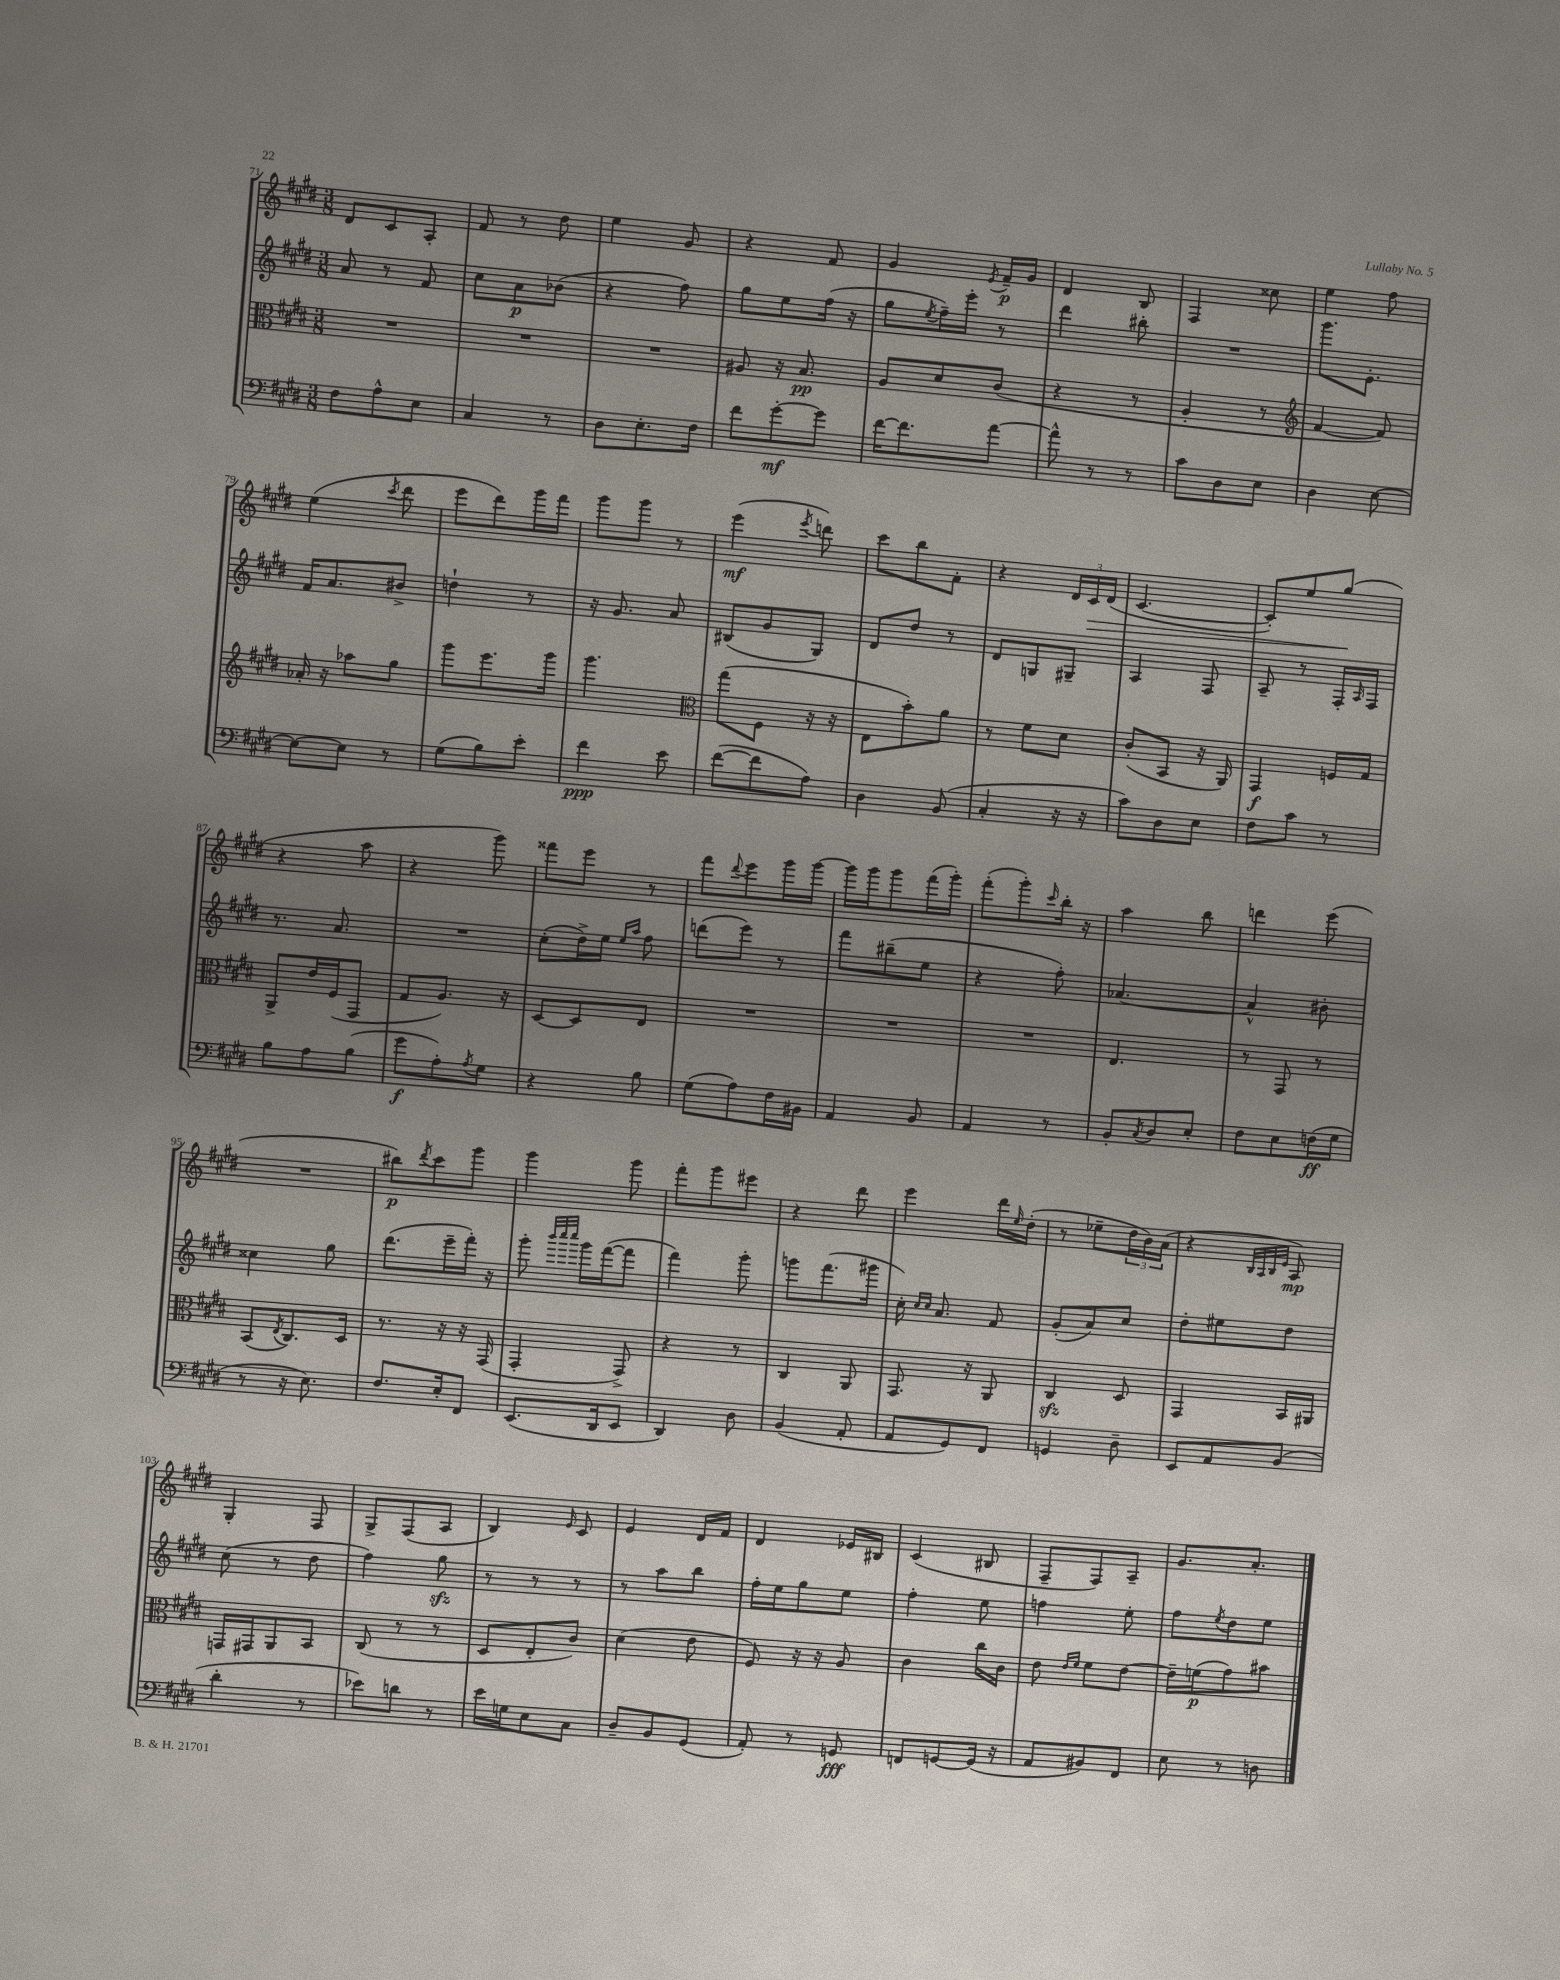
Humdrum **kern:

**kern	**kern	**kern	**kern
*staff4	*staff3	*staff2	*staff1
*clefF4	*clefC3	*clefG2	*clefG2
*k[f#c#g#d#]	*k[f#c#g#d#]	*k[f#c#g#d#]	*k[f#c#g#d#]
*M3/8	*M3/8	*M3/8	*M3/8
8F#	4.r	8a	8d#
8A^^	.	8r	8c#
8E	.	8f#	8A'
=	=	=	=
4C#	4.r	8cc#	8f#
.	.	8a	8r
8r	.	(8b-	8dd#
=	=	=	=
8D#	4.r	4r	4ee
8.E'	.	.	.
.	.	8ff#)	8g#
16F#	.	.	.
=	=	=	=
8f#	8A#	8gg#	4r
[8g#'	16r	8ee	.
.	8.B	.	.
8g#]	.	(16ff#	8f#
.	.	16r	.
=	=	=	=
[16f#	8A	8gg#	4g#
8.f#]	.	.	.
.	.	8qee	.
.	8d#	16ff#~)	.
.	.	16eee'	.
.	.	.	8qe
[8a	(8c#	8r	16f#~
.	.	.	16g#
=	=	=	=
8a^^]	4r	4ddd#	4d#
8r	.	.	.
8r	8r	8bb#'	8B
=	=	=	=
8c#	4A'	4.r	4F#
8D#	.	.	.
8E	8r	.	8cc##
=	=	=	=
*	*clefG2	*	*
4D#	[4f#	8.ggg#	4ee
.	.	8.e'	.
[8E	8f#])	.	8ff#
=	=	=	=
8E_	16a-'	16f#	(4ee
.	16r	8.a	.
8E]	8aa-	.	.
.	.	.	8qccc#
8r	8gg#	8b#^	8ddd#
=	=	=	=
(8G#	8ggg#	4dd`	8eee
8B)	8.eee	.	8ddd#)
8e'	.	8r	16ggg#
.	16ggg#	.	16fff#
=	=	=	=
4f#	4.ggg#	16r	8ggg#
.	.	8.g#	.
.	.	.	8ggg#
8e	.	8a	8r
=	=	=	=
*	*clefC3	*	*
([8f#	(8gg#	(8B#	(4eee
8f#]	8F#	8g#	.
.	.	.	8qeee
8A)	16r	8G#)	8ddd)
.	16r	.	.
=	=	=	=
4D#	8E	8d#	8ccc#
.	8b')	8dd#	8bb
(8BB	8a	8r	8f#'
=	=	=	=
4C#'	8r	8d#	4r
.	8f#	8G	.
16r	8d#	8G#~	24d#
.	.	.	24c#
16r	.	.	.
.	.	.	(24d#
=	=	=	=
8c#)	(8c#'	4A	[4.c#
8D#	8BB	.	.
8E	16r	8F#	.
.	16AA)	.	.
=	=	=	=
8F#	4GG#	8A~	8c#'])
8c#	.	8r	8ee
8r	16F	16F#'	(8gg#
.	.	16qqA	.
.	16G#	16F#	.
=	=	=	=
8B	8AA^	8.r	4r
8A	16e	.	.
.	(16F#	8.a	.
(8B	8GG#	.	8aa
=	=	=	=
8g#	8G#	4.r	4r
8A')	8.A)	.	.
8qA	.	.	.
8G#	.	.	8ggg#)
.	16r	.	.
=	=	=	=
4r	[8D#	(8cc#'	8fff##
.	8D#]	16dd#^)	8eee
.	.	16ee	.
.	.	16qqee	.
.	.	16qqaa	.
8B	8E	8ff#	8r
=	=	=	=
(8G#	4.r	(8ddd	8fff#
.	.	.	8qqddd#
8A)	.	8eee)	8eee
16F#	.	8r	16ggg#
16BB#	.	.	[16ggg#
=	=	=	=
4AA	4.r	8fff#	16ggg#]
.	.	.	16ggg#
.	.	(8bb#~	8ggg#
8BB	.	8ee	(16fff#
.	.	.	16ggg#')
=	=	=	=
4AA	4.r	4r	(8fff#'
.	.	.	8ggg#')
.	.	.	16qqccc#
8r	.	8ff#')	16bb'
.	.	.	16r
=	=	=	=
8BB'	4.E	[4.a-	4aa
8qC#	.	.	.
8D#	.	.	.
8E'	.	.	8bb
=	=	=	=
8F#	8r	4a-^^]	4ddd
8E	8GG#	.	.
(16F	8r	8b#'	(8eee
16G#	.	.	.
=	=	=	=
8r	(8BB	4cc##	4.r
.	8qE	.	.
16r	8.C#)	.	.
8.E)	.	.	.
.	.	8gg#	.
.	16D#	.	.
=	=	=	=
8.F#	8.r	(8.ddd#	8bb#)
.	.	.	8qddd#
.	.	.	8ccc#
16E'	16r	16eee~	.
8FF#	16r	16fff#')	8ggg#
.	(16GG#	16r	.
=	=	=	=
(8.EE	4GG#'	8ggg#'	4ggg#
.	.	32qqbbb	.
.	.	32qqcccc#	.
.	.	32qqcccc#	.
.	.	16ggg#	.
16DD#	.	([16fff#	.
8EE	8GG#^)	8fff#]	8ggg#
=	=	=	=
4DD#)	4r	4fff#)	8fff#'
.	.	.	8ggg#
8D#	8r	8ggg#'	8eee#
=	=	=	=
(4BB	4C#	8ggg	4r
.	.	(8.fff#	.
8AA'	8AA	.	8ddd#
.	.	16ggg#	.
=	=	=	=
8AA	8.GG#	16cc#')	4eee
.	.	16qqcc#	.
.	.	16qqcc#	.
.	.	8.a	.
8GG#)	.	.	.
.	16r	.	.
8FF#	8AA	8f#	16ddd#
.	.	.	16qqee
.	.	.	(16dd#'
=	=	=	=
4GG	4C#	(8g#'	8r
.	.	8a)	8ee-~
8D#~	8D#	8cc#	24dd#
.	.	.	24b)
.	.	.	(24a
=	=	=	=
8EE	4GG#	8dd#'	4r
8AA	.	8ee#	.
.	.	.	32qqB
.	.	.	32qqA
.	.	.	32qqB
.	.	.	32qqe
(8BB	16BB	8dd#	8A)
.	16AA#	.	.
=	=	=	=
4d#'	16GG	(8cc#	4G#'
.	16GG#	.	.
.	8AA	8r	.
8r	8BB	8dd#	8F#
=	=	=	=
8e-)	(8C#	4ff#)	8G#^
8d	8r	.	(8F#
8r	8r	8gg#	8A
=	=	=	=
16e	8D#	8r	4B)
16G	.	.	.
8E	8E'	8r	.
.	.	.	16qqe
8C#	8c#)	8r	8c#
=	=	=	=
8D#~	(4d#	8r	4e
8BB	.	8aa	.
(8GG#	8e	8bb	16d#
.	.	.	16f#
=	=	=	=
8AA')	8F#)	16ff#'	4d#
.	.	16ee	.
8r	16r	8gg#	.
.	16r	.	.
8GG	8A	8ee	16e-
.	.	.	16B#
=	=	=	=
8FF	4c#	4ff#'	(4c#
[8GG	.	.	.
(16GG]	16cc#	8ee	8B#
16r	16c#	.	.
=	=	=	=
8AA	8e	4ff	8F#~
.	16qqe	.	.
.	16qqf#	.	.
8BB#)	8f#	.	8F#)
8FF#	[8e	8ee'	8A~
=	=	=	=
8E	16e~]	8ff#	8.g#
.	(16f	.	.
.	.	8qee	.
8r	8g#)	8dd#	.
.	.	.	8.a'
8D	8b#	8ee	.
==	==	==	==
*-	*-	*-	*-
